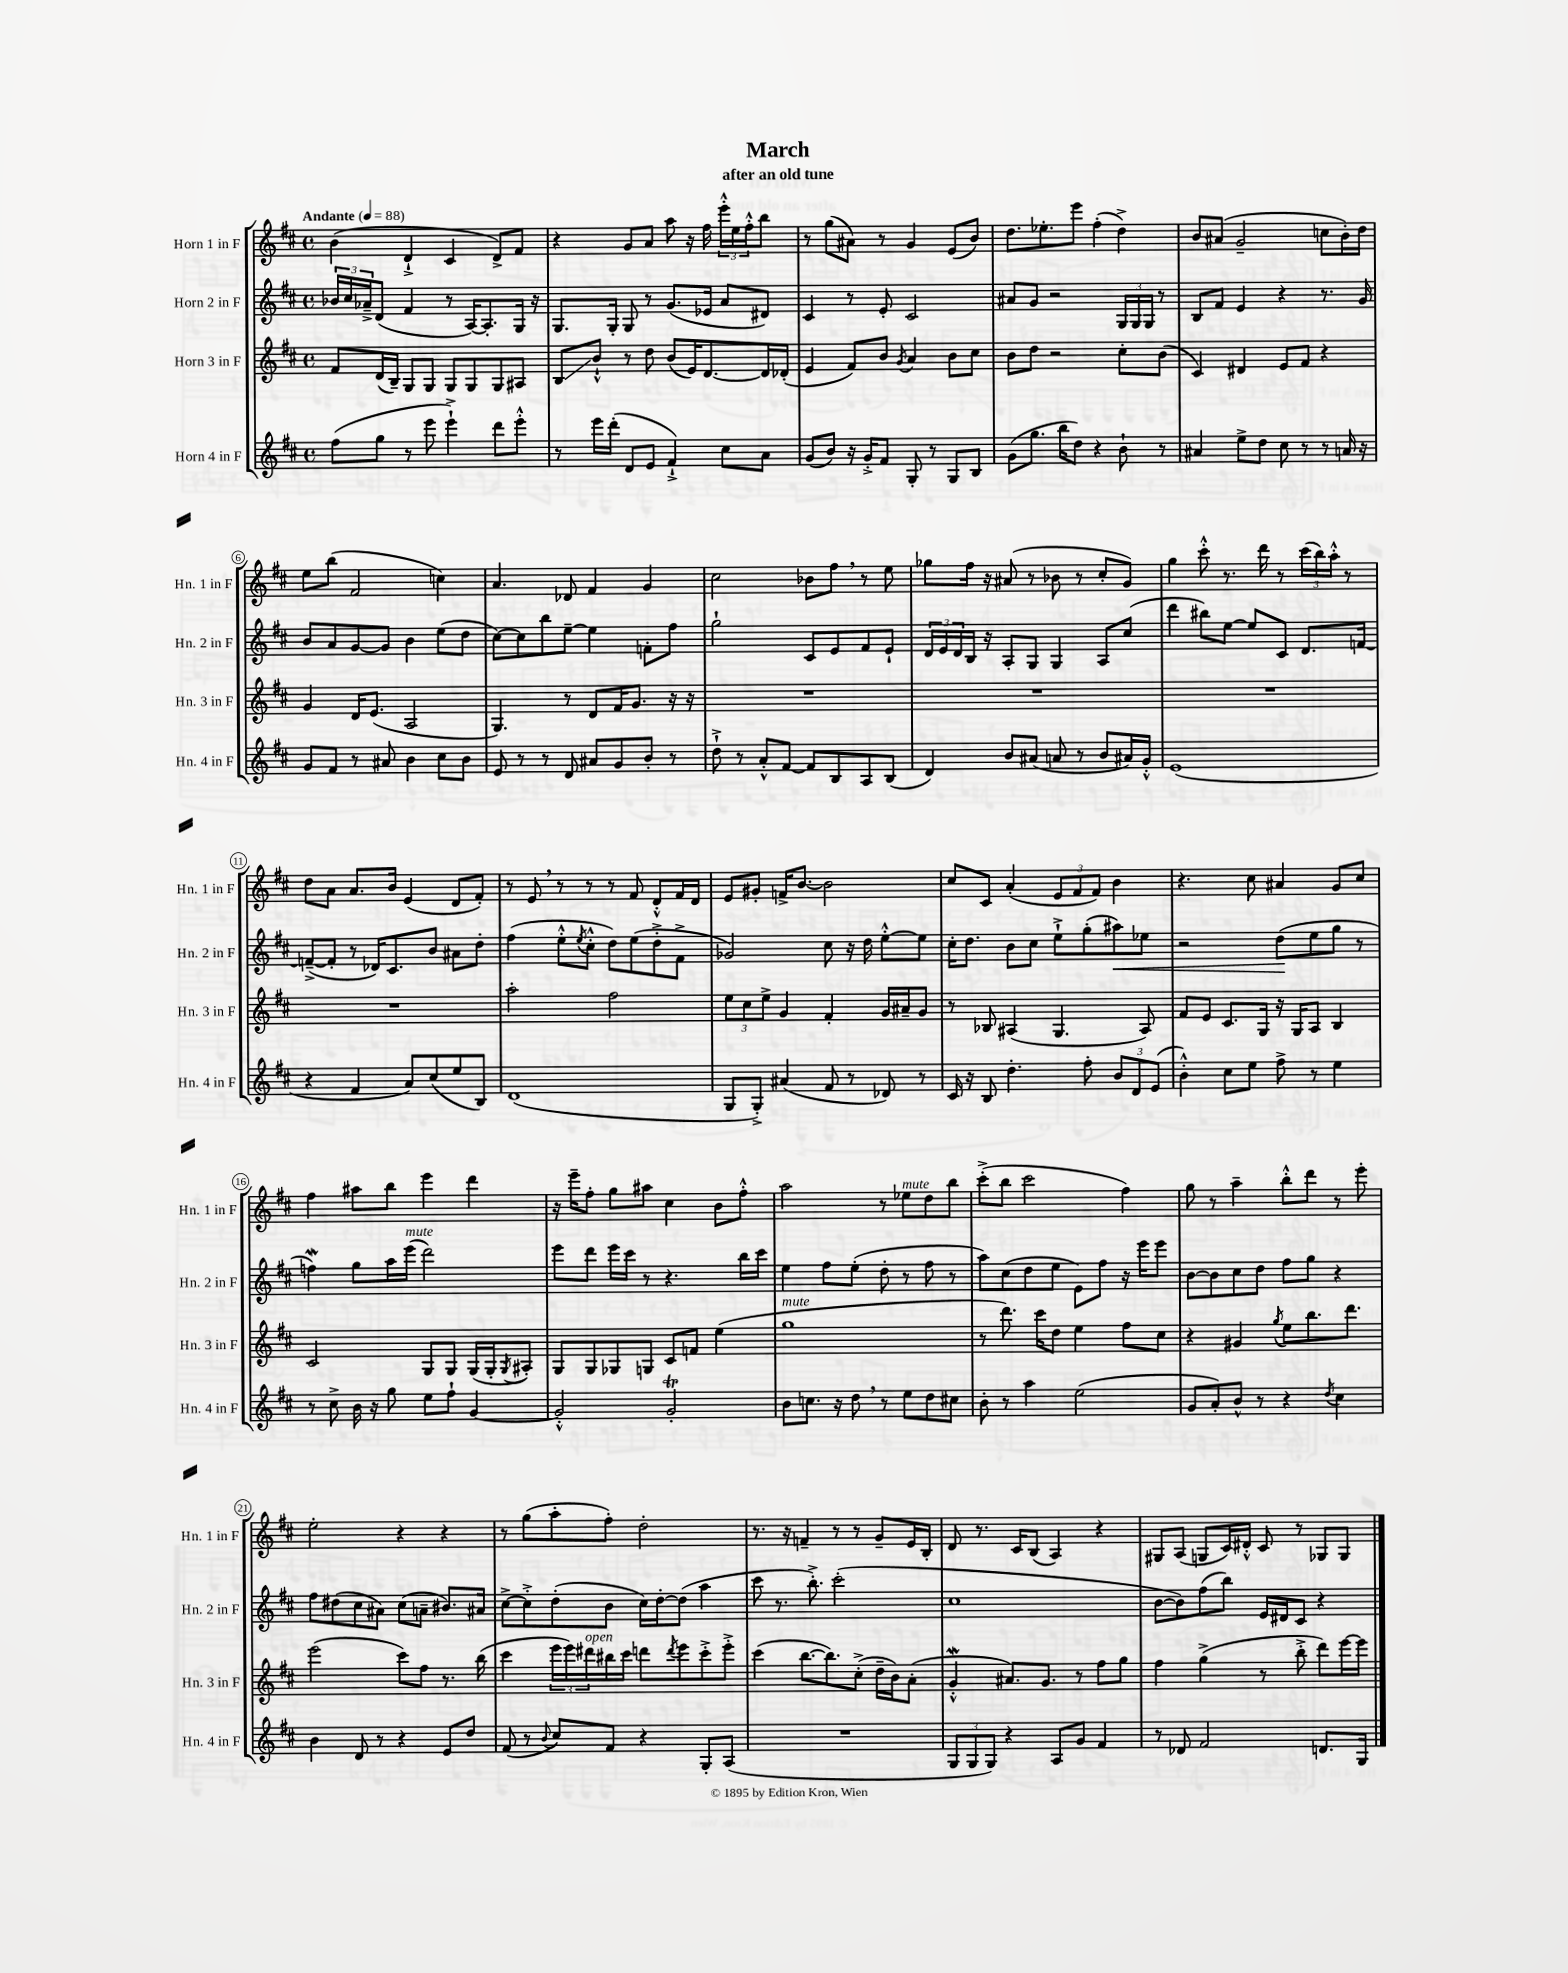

**kern	**kern	**kern	**kern
*staff4	*staff3	*staff2	*staff1
*clefG2	*clefG2	*clefG2	*clefG2
*k[f#c#]	*k[f#c#]	*k[f#c#]	*k[f#c#]
*M4/4	*M4/4	*M4/4	*M4/4
*met(c)	*met(c)	*met(c)	*met(c)
*MM88	*MM88	*MM88	*MM88
(8ff#	8f#	24b-	(4b
.	.	24cc#	.
.	.	24a-~^	.
8gg	(16d	(8d	.
.	16B~)	.	.
8r	8G	4f#	4d`^
8eee	8G	.	.
4eee`^)	8G	8r	4c#
.	8G	[16A)	.
.	.	8.A']	.
8ddd	8G	.	8d^)
8eee'^^	8A#	16G	8f#
.	.	16r	.
=	=	=	=
8r	8B	8.G	4r
16eee	8b`^^	.	.
(16ddd'	.	16G'	.
8d	8r	8G	8g
8e	8dd	8r	8a
4f#`^)	(8b	(8.g	8aa
.	16e)	.	16r
.	[8.d	16e-	16ff#
8cc#	.	8a	24eee'^^
.	.	.	24ee
.	.	.	24ff#'^^
8a	16d]	8d#)	8bb
.	(16d-'	.	.
=	=	=	=
(8g	4e	4c#	8r
8b)	.	.	(8gg
16r	8f#)	8r	8a#)
16g'^	.	.	.
8f#	8b	8e'	8r
.	8qg	.	.
8G'	4a	2c#	4g
8r	.	.	.
8G	8b	.	(8e
8B	8cc#	.	8b)
=	=	=	=
(8g	8b	8a#	8.dd
8.gg	8dd	8g	.
.	.	.	8.ee-'
.	2r	2r	.
16bb	.	.	.
8dd)	.	.	8eee
4r	.	.	(4ff#'
8b`	8cc#'	24G	4dd^)
.	.	24G	.
.	.	24G	.
8r	(8b	8r	.
=	=	=	=
4a#	4c#)	8B	8b
.	.	8f#	(8a#
8ee^	4d#	4e	2g~
8dd	.	.	.
8cc#	8e	4r	.
8r	8f#	.	.
8r	4r	8.r	8cc
16a	.	.	16b')
16r	.	16g	16dd
=	=	=	=
8g	4g	8b	8ee
8f#	.	8a	(8bb
8r	16d	[8g	2f#
.	(8.e	.	.
8a#	.	8g]	.
4b	2A	4b	.
8cc#	.	(8ee	4cc)
8b	.	8dd	.
=	=	=	=
8e	4.G)	[8cc#)	4.a
8r	.	8cc#]	.
8r	.	8bb	.
8d	8r	[8ee~	8d-
8a#	8d	4ee]	4f#
8g	16f#	.	.
.	8.g	.	.
8b'	.	8f'	4g
8r	16r	8ff#	.
.	16r	.	.
=	=	=	=
8dd`^	1r	2gg`	2cc#
8r	.	.	.
8a'^^	.	.	.
[8f#	.	.	.
8f#]	.	8c#	8b-
8B	.	8e	8ff#
8A	.	8f#	8r
(8B	.	8e`	8ee
=	=	=	=
4d)	1r	24d	8gg-
.	.	24e	.
.	.	24d	.
.	.	16B	16ff#
.	.	16r	16r
8b	.	8A'	(8a#
(8a#	.	8G	8r
8a	.	4G	8b-
8r	.	.	8r
8b	.	8A	8cc#'
16a#)	.	(8cc#	8g)
16g'^^	.	.	.
=	=	=	=
(1e	1r	4ddd	4gg
.	.	8bb#)	8ccc#'^^
.	.	[8ee	8.r
.	.	8ee]	.
.	.	.	16ddd
.	.	8c#	8r
.	.	8.d	(24ccc#
.	.	.	24bb)
.	.	.	24aa'^^
.	.	.	8r
.	.	[16f	.
=	=	=	=
4r	1r	(8f~^_	8dd
.	.	8f']	8a
4f#	.	8r	8.a
.	.	16d-)	.
.	.	8.c#	16b
8a)	.	.	(4e
(8cc#	.	8b	.
8ee	.	8a#	8d
8B)	.	8dd'	8f#')
=	=	=	=
(1d	2aa'	(4ff#	8r
.	.	.	8e
.	.	8ee'^^	8r
.	.	8qee	.
.	.	8cc#'^^	8r
.	2ff#	8dd)	8r
.	.	(8ee	8f#
.	.	8dd'^	8d'^^
.	.	8f#^	16f#
.	.	.	16d
=	=	=	=
8G	12ee	2g-)	8e
.	12cc#	.	.
8G'^)	.	.	8g#'
.	12ee^	.	.
(4a#	4g	.	16f^
.	.	.	[8.b
8f#	4f#'	8cc#	2b]
8r	.	16r	.
.	.	16dd	.
8d-)	16g	[8ee'^^	.
.	16a#~	.	.
8r	8g	8ee]	.
=	=	=	=
16c#	8r	16cc#'	8cc#
16r	.	8.dd	.
8B	8B-	.	8c#
4.dd'	(4A#	8b	(4a'
.	.	8cc#	.
.	4.G	8ee`^	12e
.	.	.	12f#
8ff#'	.	(8gg'	.
.	.	.	12f#)
12b	.	8aa#)	4b
12d	.	.	.
.	8A#)	8ee-	.
(12e	.	.	.
=	=	=	=
4b'^^)	8f#	2r	4.r
.	8e	.	.
8cc#	8.c#	.	.
8ee	.	.	8cc#
.	16G	.	.
8ff#^	16r	(8dd	4a#
.	16G	.	.
8r	8A	8ee	.
4ee	4B	8gg	8g
.	.	8r	8cc#
=	=	=	=
8r	2c#	4ff)	4ff#
8cc#^	.	.	.
16b	.	8gg	8aa#
16r	.	.	.
8gg	.	16aa	8bb
.	.	(16eee	.
8ee	8G	2ddd)	4eee
8ff#`	8G	.	.
[4g	(16G	.	4ddd
.	16G'	.	.
.	8qG	.	.
.	8A#')	.	.
=	=	=	=
2g'^^]	8G	8eee	16r
.	.	.	16eee~
.	8G	8ddd	8ff#'
.	8G-	16eee	8gg
.	.	16ccc#	.
.	8G	8r	8aa#
2g'	8c#	4.r	4cc#
.	8f	.	.
.	(4ee	.	8b
.	.	16bb	8ff#'^^
.	.	16ccc#	.
=	=	=	=
8b	1gg	4ee	2aa
8.cc	.	.	.
.	.	8ff#	.
16r	.	.	.
8dd	.	(8ee'	.
8r	.	8dd'	8r
8ee	.	8r	8ee-
8dd	.	8ff#	8dd
8cc#	.	8r	8bb
=	=	=	=
8b'	8r	8aa)	(8ccc#'^
8r	8.ddd)	(8cc#	8bb
4aa	.	8dd	2ccc#
.	16ccc#	.	.
.	8dd	8ee	.
(2ee	4ee	8e)	.
.	.	8ff#	.
.	8ff#	16r	4ff#)
.	.	16eee	.
.	8cc#	8eee	.
=	=	=	=
8g	4r	[8b	8gg
8a')	.	8b]	8r
8b^^	4g#	8cc#	4aa~
8r	.	8dd	.
.	8qgg	.	.
4r	8ee	8ff#	8bb'^^
.	8.bb	8gg	8ddd
8qdd	.	.	.
4cc#	.	4r	8r
.	8.ddd	.	.
.	.	.	8eee'
=	=	=	=
4b	(2eee	8ff#	2ee'
.	.	(8dd#	.
8d	.	8cc#	.
8r	.	8a#)	.
4r	8ccc#)	(8cc#	4r
.	8ff#	8a~	.
8e	8.r	8.b#)	4r
8dd	.	.	.
.	(16bb	16a#	.
=	=	=	=
(8f#	4ccc#	[8cc#^	8r
8r	.	8cc#'^]	(8gg
8qqb	.	.	.
8cc#)	24eee	(8dd'	8aa'
.	24eee)	.	.
.	24ddd#	.	.
8f#	16bb#	8b	8ff#')
.	16ccc#	.	.
4r	8ddd	16cc#)	2dd'
.	.	[16dd'	.
.	8qddd	.	.
.	8eee	(8dd]	.
8G'	8ccc#'^	4aa	.
(8A	8eee'^	.	.
=	=	=	=
1r	(4ccc#	8ccc#	8.r
.	.	8.r	.
.	.	.	16r
.	[8.bb	.	4f~
.	.	8.bb'^)	.
.	8.bb])	.	.
.	.	(2ccc#'	8r
.	(8cc#'^	.	8r
.	16dd~	.	8g~
.	16b)	.	.
.	(8a'	.	16e
.	.	.	16B'
=	=	=	=
12G	4g'^^	1cc#	8d
12G	.	.	.
.	.	.	8.r
12G)	.	.	.
4r	8.a#)	.	.
.	.	.	16c#
.	.	.	(8B
.	8.g	.	.
8A	.	.	4A)
8g	8r	.	.
4f#	8ff#	.	4r
.	8gg	.	.
=	=	=	=
8r	4ff#	[8b	8G#
8d-	.	8b])	(8A
2f#	(4gg^	(8ff#	8G
.	.	8bb)	16c#)
.	.	.	16d#'^^
.	8r	16e	8c#
.	.	16d#	.
.	8bb'^	8c#	8r
8.d	8ddd)	4r	8G-
.	[16eee	.	8G-
16G	16eee]	.	.
==	==	==	==
*-	*-	*-	*-
